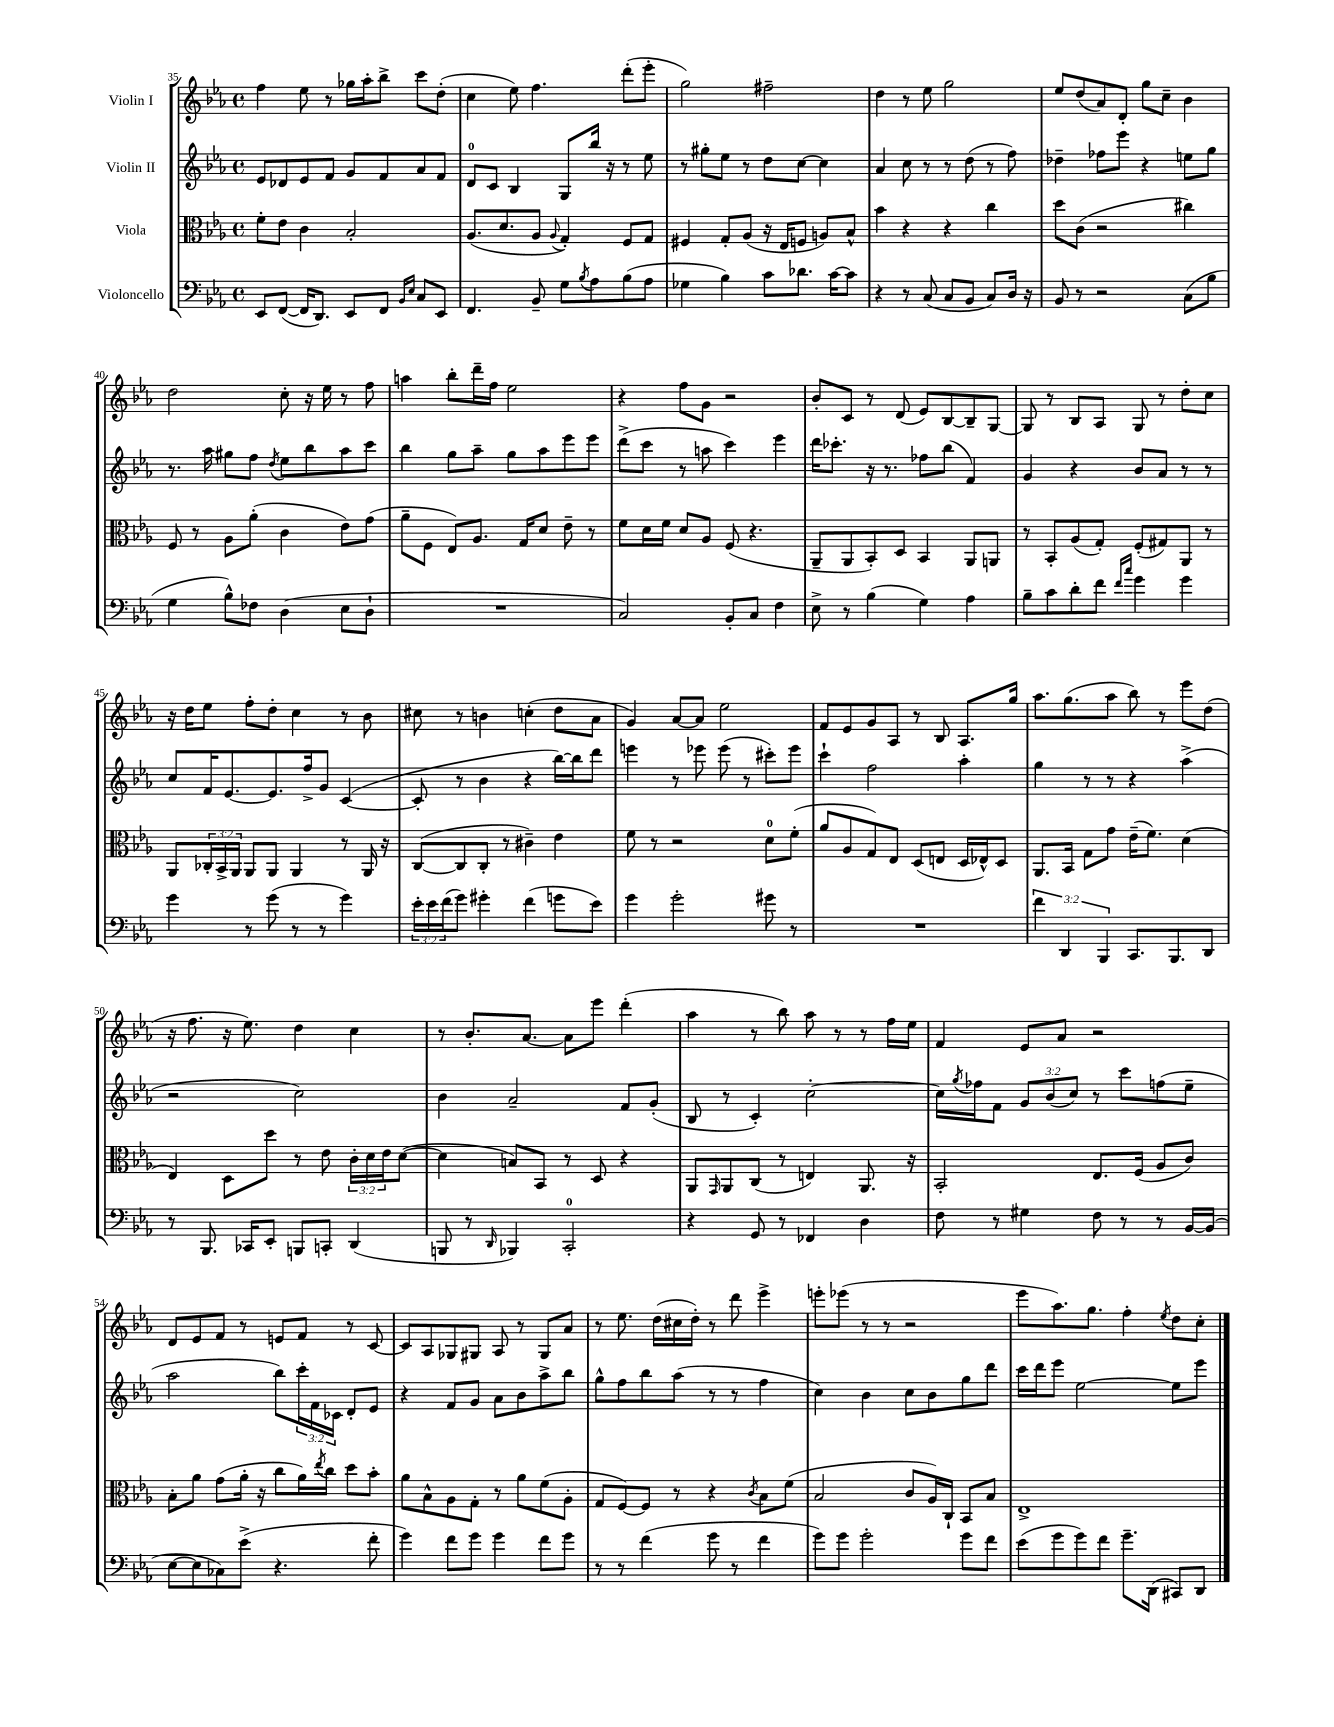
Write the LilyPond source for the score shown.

<<
\new StaffGroup <<
\new Staff = "s0" \with { instrumentName = "Violin I" } {
    \clef treble \key ees \major \defaultTimeSignature \time 4/4
    f''4 ees''8 r8 ges''16 aes''16-. bes''8-> c'''8 d''8-.( |
    c''4 ees''8) f''4. d'''8-.( ees'''8-. |
    g''2) fis''2-- |
    d''4 r8 ees''8 g''2 |
    ees''8 d''8( aes'8) d'8-. g''8 c''8-- bes'4 |
    d''2 c''8-. r16 ees''16 r8 f''8 |
    a''4 bes''8-. d'''16-- f''16 ees''2 |
    r4 f''8 g'8 r2 |
    bes'8-. c'8 r8 d'8( ees'8) bes8~ bes8-- g8~ |
    g8 r8 bes8 aes8 g8 r8 d''8-. c''8 |
    r16 d''16 ees''8 f''8-. d''8-. c''4 r8 bes'8 |
    cis''8 r8 b'4 c''4-.( d''8 aes'8 |
    g'4) aes'8~ aes'8 ees''2 |
    f'8 ees'8 g'8 aes8 r8 bes8 aes8. g''16 |
    aes''8. g''8.( aes''8 bes''8) r8 ees'''8 d''8( |
    r16 f''8. r16 ees''8.) d''4 c''4 |
    r8 bes'8.-. aes'8.~ aes'8 ees'''8 d'''4-.( |
    aes''4 r8 bes''8) aes''8 r8 r8 f''16 ees''16 |
    f'4 ees'8 aes'8 r2 |
    d'8 ees'8 f'8 r8 e'8 f'8 r8 c'8~ |
    c'8 aes8 ges8 gis8 aes8 r8 gis8 aes'8 |
    r8 ees''8. d''16( cis''16 d''16-.) r8 d'''8 ees'''4-> |
    e'''8-. ees'''8( r8 r8 r2 |
    ees'''8 aes''8.) g''8. f''4-. \acciaccatura { ees''8 } d''8 c''8-. \bar "|." |
}
\new Staff = "s1" \with { instrumentName = "Violin II" } {
    \clef treble \key ees \major \defaultTimeSignature \time 4/4 \override Staff.TupletNumber.text = #tuplet-number::calc-fraction-text
    ees'8 des'8 ees'8 f'8 g'8 f'8 aes'8 f'8 |
    d'8-0 c'8 bes4 g8 bes''16 r16 r8 ees''8 |
    r8 gis''8-. ees''8 r8 d''8 c''8~ c''4 |
    aes'4 c''8 r8 r8 d''8( r8 f''8) |
    des''4-- fes''8 ees'''8 r4 e''8 g''8 |
    r8. aes''16 gis''8 f''8 \acciaccatura { d''8 } ees''8 bes''8 aes''8 c'''8 |
    bes''4 g''8 aes''8-- g''8 aes''8 ees'''8 ees'''8 |
    d'''8->( c'''8 r8 a''8 c'''4) ees'''4 |
    d'''16 ces'''8.-. r16 r8. fes''8 bes''8( f'4) |
    g'4 r4 bes'8 aes'8 r8 r8 |
    c''8 f'16 ees'8.~ ees'8. f''16-> g'8 c'4~( |
    c'8-. r8 bes'4 r4 bes''16~) bes''16 d'''8 |
    e'''4 r8 ees'''8 ees'''8( r8 cis'''8-.) ees'''8 |
    c'''4-! f''2 aes''4-. |
    g''4 r8 r8 r4 aes''4->( |
    r2 c''2) |
    bes'4 aes'2-- f'8 g'8-.( |
    bes8 r8 c'4-.) c''2~-. |
    c''16 \acciaccatura { g''8 } fes''16 f'8 \tuplet 3/2 { g'8 bes'8( c''8) } r8 c'''8 f''8( ees''8-- |
    aes''2 bes''8) \tuplet 3/2 { c'''16-. f'16 ces'16 } d'8-. ees'8 |
    r4 f'8 g'8 aes'8 bes'8 aes''8-> bes''8 |
    g''8-^ f''8 bes''8 aes''8( r8 r8 f''4 |
    c''4) bes'4 c''8 bes'8 g''8 d'''8 |
    c'''16 d'''16 ees'''8 ees''2~ ees''8 ees'''8 \bar "|." |
}
\new Staff = "s2" \with { instrumentName = "Viola" } {
    \clef alto \key ees \major \defaultTimeSignature \time 4/4 \override Staff.TupletNumber.text = #tuplet-number::calc-fraction-text
    f'8-. ees'8 c'4 bes2-. |
    aes8.( d'8. aes8 \appoggiatura { aes8 } g4-.) f8 g8 |
    fis4 g8-. aes8( r16 ees16 f8 a8) bes8-^ |
    bes'4 r4 r4 c''4 |
    d''8 c'8( r2 cis''4) |
    f8 r8 aes8 aes'8-.( c'4 ees'8) g'8( |
    aes'8-- f8 ees8) aes8. g16 d'8 ees'8-- r8 |
    f'8 d'16 f'16 d'8 aes8 f8( r4. |
    aes,8-- aes,8 bes,8-.) d8 bes,4 aes,8 a,8 |
    r8 bes,8-. aes8( g8-.) f8-.( gis8) aes,8 r8 |
    aes,8 \tuplet 3/2 { ces16-. bes,16-> aes,16 } aes,8 aes,8 aes,4 r8 aes,16 r16 |
    c8~( c8 c8-. r8 cis'4--) ees'4 |
    f'8 r8 r2 d'8-0 f'8-.( |
    aes'8 aes8 g8) ees8 d8( e8 d16 ees16-^) d8 |
    aes,8. bes,16 g8 g'8 ees'16--( f'8.) d'4( |
    ees4) d8 d''8 r8 ees'8 \tuplet 3/2 { c'16-. d'16 ees'16 } d'8~( |
    d'4 b8) bes,8 r8 d8 r4 |
    aes,8 \grace { g,16 } aes,8 c8( r8 e4) aes,8. r16 |
    bes,2-. ees8. f16( aes8 c'8) |
    bes8-. aes'8 g'8( aes'16-. r16 c''8 aes'16) \acciaccatura { ees''8 } c''16 d''8 bes'8-. |
    aes'8 bes8-^ aes8 g8-. r8 aes'8 f'8( aes8-. |
    g8 f8~) f8 r8 r4 \acciaccatura { c'8 } bes8 f'8( |
    bes2 c'8 aes16) c16-! bes,8 bes8 |
    ees1-> \bar "|." |
}
\new Staff = "s3" \with { instrumentName = "Violoncello" } {
    \clef bass \key ees \major \defaultTimeSignature \time 4/4 \override Staff.TupletNumber.text = #tuplet-number::calc-fraction-text
    ees,8 f,8~( f,16 d,8.) ees,8 f,8 \grace { bes,16 ees16 } c8 ees,8 |
    f,4. bes,8-- g8 \acciaccatura { bes8 } aes8 bes8( aes8 |
    ges4 bes4) c'8 des'8. c'16~ c'8 |
    r4 r8 c8( c8 bes,8 c8) d16 r16 |
    bes,8 r8 r2 c8( bes8 |
    g4 bes8-^) fes8 d4( ees8 d8-! |
    R1 |
    c2) bes,8-. c8 f4 |
    ees8-> r8 bes4( g4) aes4 |
    bes8-- c'8 d'8-. f'8 \grace { f'16 c''16 } g'4 g'4 |
    g'4 r8 g'8( r8 r8 g'4) |
    \tuplet 3/2 { ees'16-. ees'16 f'16( } g'8) gis'4-. f'4( g'8 ees'8) |
    g'4 g'2-. gis'8 r8 |
    R1 |
    \tuplet 3/2 { f'4 d,4 bes,,4 } c,8. bes,,8. d,8 |
    r8 bes,,8. ces,16 ees,8-. b,,8 c,8-. d,4( |
    b,,8 r8 \grace { d,16 } bes,,4) c,2-0-. |
    r4 g,8 r8 fes,4 d4 |
    f8 r8 gis4 f8 r8 r8 bes,16~ bes,16( |
    ees8~ ees8 ces8) ees'8->( r4. f'8-. |
    g'4) f'8 g'8 g'4 f'8 g'8 |
    r8 r8 f'4( g'8 r8 f'4 |
    g'8) g'8 g'2-. g'8 f'8 |
    ees'8( g'8 g'8) f'8 g'8.-- d,16( cis,8) d,8 \bar "|." |
}
>>
>>
\layout { \context { \Score currentBarNumber = #35 } }
